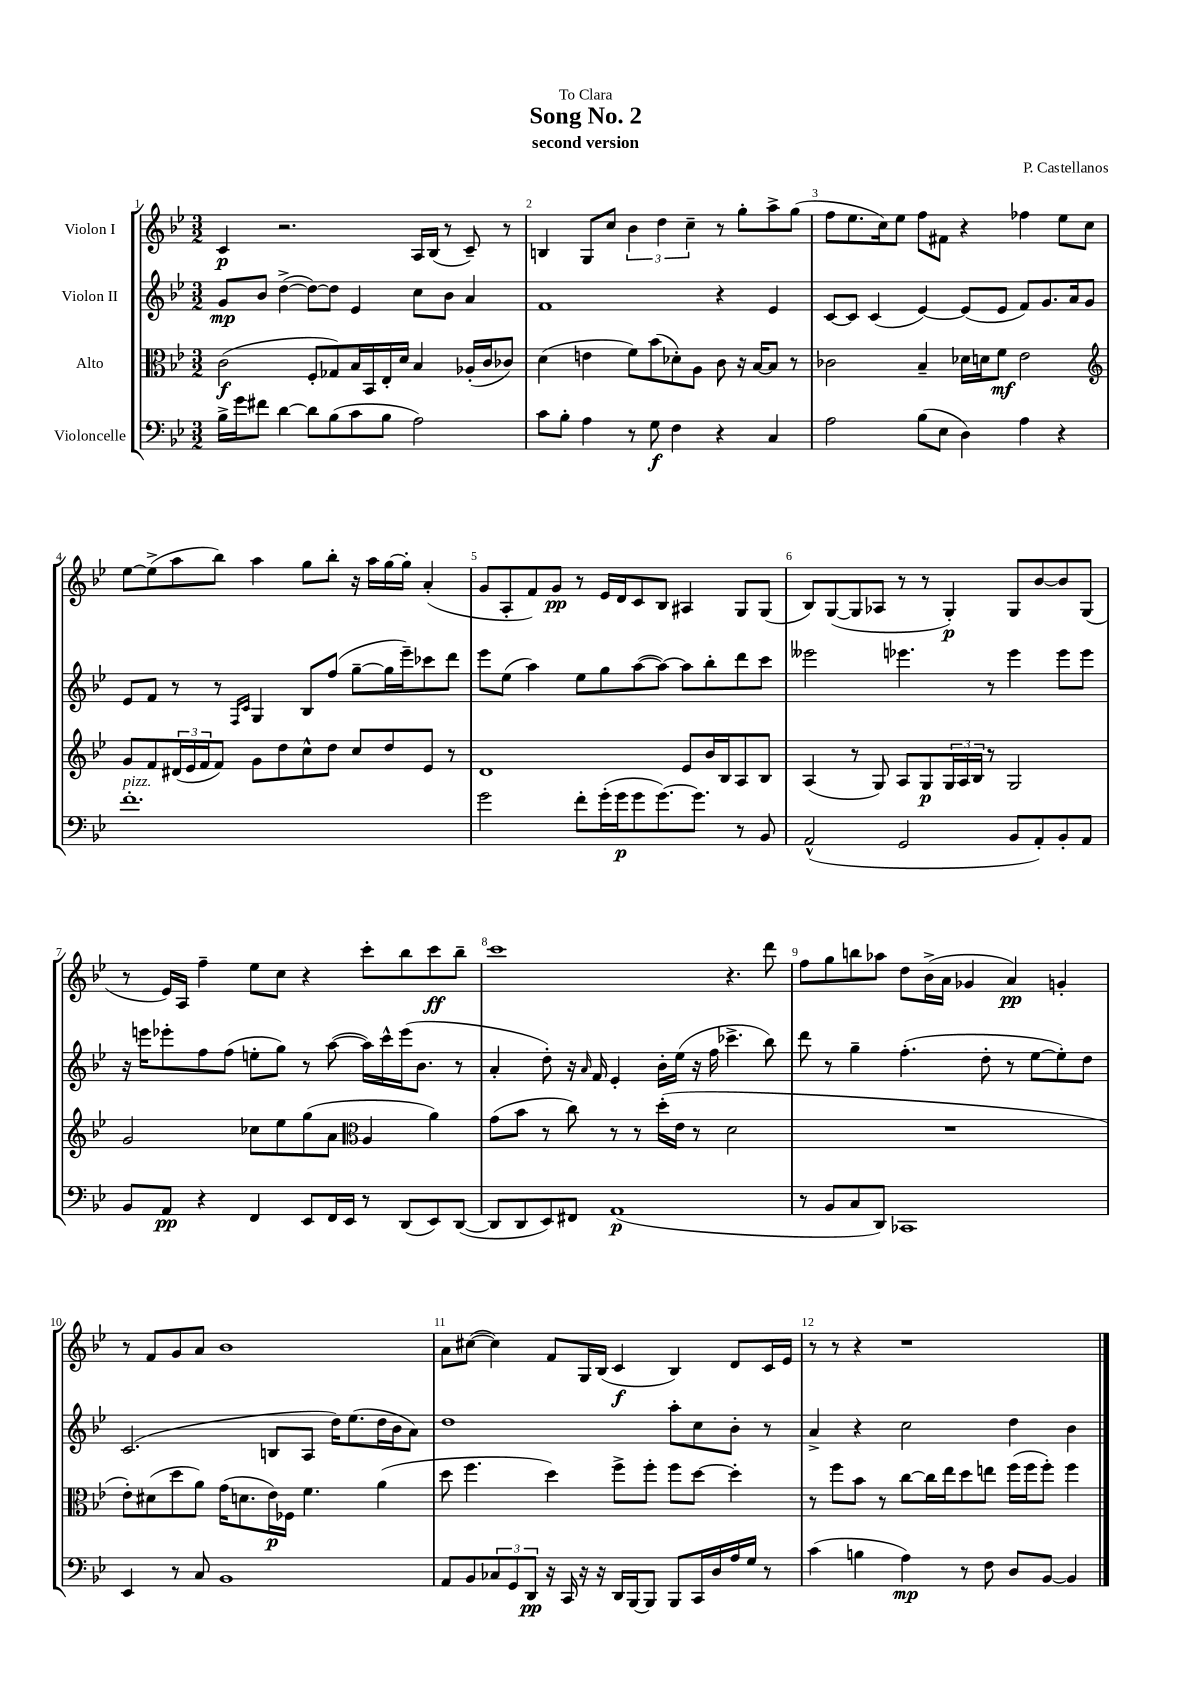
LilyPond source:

\header { title = "Song No. 2" composer = "P. Castellanos" subtitle = "second version" dedication = "To Clara" }
<<
\new StaffGroup <<
\new Staff = "s0" \with { instrumentName = "Violon I" } {
    \clef treble \key bes \major \numericTimeSignature \time 3/2
    c'4\p r2. a16 bes16( r8 c'8--) r8 |
    b4 g8 c''8 \tuplet 3/2 { bes'4 d''4 c''4-- } r8 g''8-. a''8-> g''8( |
    f''8 ees''8. c''16) ees''8 f''8 fis'8 r4 fes''4 ees''8 c''8 |
    ees''8~ ees''8->( a''8 bes''8) a''4 g''8 bes''8-. r16 a''16 g''16~ g''16-. a'4-.( |
    g'8 a8-. f'8) g'8\pp r8 ees'16 d'16 c'8 bes8 ais4 g8 g8( |
    bes8) g8~( g8 aes8 r8 r8 g4-.\p) g8 bes'8~ bes'8 g8( |
    r8 ees'16) a16 f''4-- ees''8 c''8 r4 c'''8-. bes''8 c'''8\ff bes''8-- |
    c'''1 r4. d'''8 |
    f''8 g''8 b''8 aes''8 d''8 bes'16->( a'16 ges'4 a'4\pp) g'4-. |
    r8 f'8 g'8 a'8 bes'1 |
    a'8 cis''8~( cis''4) f'8 g16 bes16( c'4\f bes4) d'8 c'16 ees'16 |
    r8 r8 r4 r1 \bar "|." |
}
\new Staff = "s1" \with { instrumentName = "Violon II" } {
    \clef treble \key bes \major \numericTimeSignature \time 3/2
    g'8\mp bes'8 d''4~->( d''8~) d''8 ees'4 c''8 bes'8 a'4 |
    f'1 r4 ees'4 |
    c'8~ c'8 c'4( ees'4~) ees'8( ees'8 f'8) g'8. a'16 g'8 |
    ees'8 f'8 r8 r8 \grace { f16 c'16 } g4 bes8 f''8( g''8~-- g''16 ees'''16--) ces'''8 d'''8 |
    ees'''8 ees''8( a''4) ees''8 g''8 a''8~( a''8~) a''8 bes''8-. d'''8 c'''8 |
    eeses'''2 ees'''4. r8 ees'''4 ees'''8 ees'''8 |
    r16 e'''16 ees'''8-. f''8 f''8( e''8-. g''8) r8 a''8~( a''16) c'''16-^ ees'''16( bes'8. r8 |
    a'4-. d''8-.) r16 \grace { a'16 } f'16 ees'4-. bes'16-. ees''16( r16 f''16 ces'''4.-> bes''8) |
    d'''8 r8 g''4-- f''4.-.( d''8-. r8 ees''8~ ees''8-.) d''8 |
    c'2.( b8 a8 d''16) ees''8.( d''16 bes'16 a'8) |
    d''1 a''8-. c''8 bes'8-. r8 |
    a'4-> r4 c''2 d''4 bes'4 \bar "|." |
}
\new Staff = "s2" \with { instrumentName = "Alto" } {
    \clef alto \key bes \major \numericTimeSignature \time 3/2
    c'2\f( f8-. ges8) bes16 bes,16 ees16-. d'16 bes4 aes16-.( c'16 ces'8) |
    d'4( e'4 f'8) bes'8( des'8-.) a8 c'8 r16 bes16~ bes8 r8 |
    ces'2 bes4-- des'16 d'16 f'8\mf ees'2 |
    \clef treble g'8 f'8 \tuplet 3/2 { dis'16( ees'16 f'16 } f'8) g'8 d''8 c''8-^ d''8 c''8 d''8 ees'8 r8 |
    d'1 ees'8 bes'16 bes16 a8 bes8 |
    a4( r8 g8) a8 g8\p \tuplet 3/2 { g16 a16 bes16 } r8 g2 |
    g'2 ces''8 ees''8 g''8( a'8 \clef alto a4 a'4) |
    g'8( bes'8 r8 c''8) r8 r8 d''16-.( ees'16 r8 d'2 |
    R1. |
    ees'8-.) dis'8( d''8 a'8) g'16( d'8. ees'16\p) fes16 f'4. a'4( |
    d''8 f''4. d''4) f''8-> f''8-. f''8 d''8~ d''4-. |
    r8 f''8 bes'8 r8 c''8~ c''16 ees''16 d''8 e''8 f''16( f''16 f''8-.) f''4 \bar "|." |
}
\new Staff = "s3" \with { instrumentName = "Violoncelle" } {
    \clef bass \key bes \major \numericTimeSignature \time 3/2
    bes16-> g'16 fis'8 d'4~ d'8 bes8( c'8 bes8 a2) |
    c'8 bes8-. a4 r8 g8\f f4 r4 c4 |
    a2 bes8( ees8 d4) a4 r4 |
    f'1.-.^\markup { \italic "pizz." } |
    g'2 f'8-. g'16-.( g'16\p g'8 g'8.~) g'8. r8 bes,8 |
    a,2-^( g,2 bes,8 a,8-.) bes,8-. a,8 |
    bes,8 a,8\pp r4 f,4 ees,8 f,16 ees,16 r8 d,8( ees,8) d,8~( |
    d,8 d,8 ees,8) fis,8 a,1\p( |
    r8 bes,8 c8 d,8) ces,1 |
    ees,4 r8 c8 bes,1 |
    a,8 bes,8 \tuplet 3/2 { ces8 g,8 d,8\pp } r16 c,16 r16 r16 d,16 bes,,16~ bes,,8 bes,,8 c,16 d16 a16 g16 r8 |
    c'4( b4 a4\mp) r8 f8 d8 bes,8~ bes,4 \bar "|." |
}
>>
>>
\layout { \context { \Score \override BarNumber.break-visibility = ##(#f #t #t) barNumberVisibility = #all-bar-numbers-visible } }
